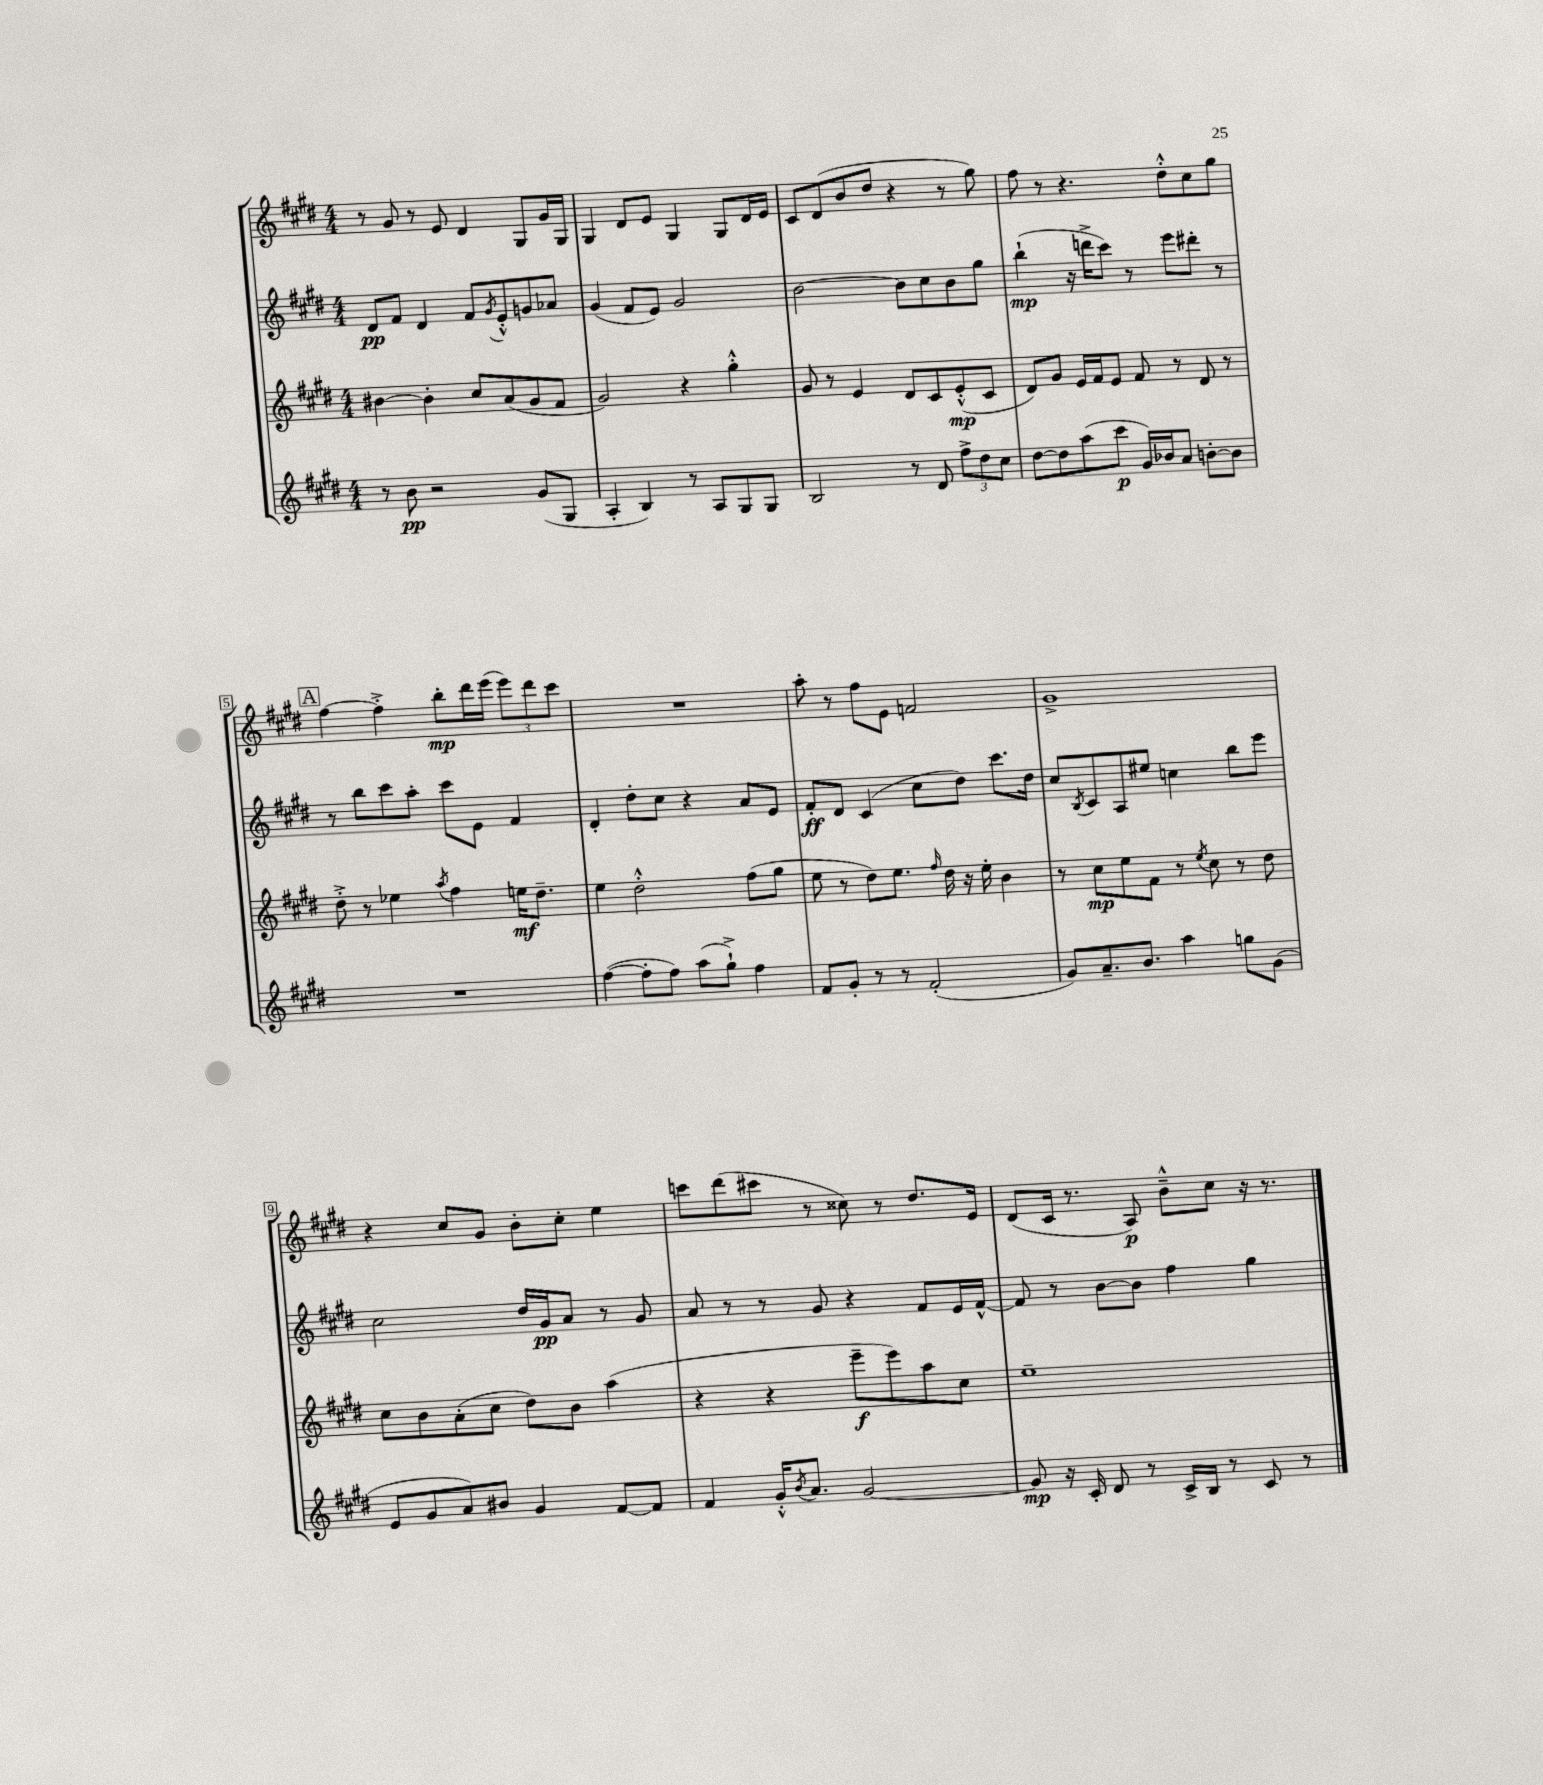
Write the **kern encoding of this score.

**kern	**kern	**kern	**kern
*staff4	*staff3	*staff2	*staff1
*clefG2	*clefG2	*clefG2	*clefG2
*k[f#c#g#d#]	*k[f#c#g#d#]	*k[f#c#g#d#]	*k[f#c#g#d#]
*M4/4	*M4/4	*M4/4	*M4/4
8r	[4b#	8d#	8r
8b	.	8f#	8g#
2r	4b#']	4d#	8r
.	.	.	8e
.	8cc#	8f#	4d#
.	.	8qg#	.
.	(8a	8e'^^	.
(8g#	8g#	8g	8G#
8G#	8f#	8a-	16g#
.	.	.	16G#
=	=	=	=
4A'	2g#)	(4g#	4G#
4B)	.	8f#	8d#
.	.	8e)	8e
8r	4r	2g#	4G#
8A	.	.	.
8G#	4gg#'^^	.	8G#
8G#	.	.	16d#
.	.	.	16e
=	=	=	=
2B	8g#	[2b	8c#
.	8r	.	(8d#
.	4e	.	8b
.	.	.	8dd#
8r	8d#	8b]	4r
8d#	8c#	8cc#	.
12ff#^	(8e'^^	8b	8r
12dd#	.	.	.
.	8c#	8gg#	8gg#)
12cc#	.	.	.
=	=	=	=
[8dd#	8d#)	(4bb`	8ff#
8dd#]	8g#	.	8r
(8aa	16e	16r	4.r
.	16f#	16ddd^	.
8ccc#	8e	8ccc#)	.
16g#)	8f#	8r	.
16b-	.	.	.
8a	8r	8eee	8dd#'^^
[8b'	8d#	8ddd#'	8cc#
8b]	8r	8r	8gg#
=	=	=	=
1r	8dd#'^	8r	[4ff#
.	8r	8bb	.
.	4ee-	8ccc#	4ff#'^]
.	.	8aa'	.
.	8qaa	.	.
.	4ff#	8ccc#	8bb'
.	.	8e	16ddd#
.	.	.	(16eee
.	16ee	4f#	12eee)
.	8.dd#~	.	.
.	.	.	12ddd#
.	.	.	12ccc#
=	=	=	=
([4ff#	4ee	4d#'	1r
8ff#']	2dd#'^^	8dd#'	.
8ff#)	.	8cc#	.
(8aa	.	4r	.
8gg#`^)	.	.	.
4ff#	(8ff#	8a	.
.	8gg#	8e	.
=	=	=	=
8f#	8ee	8f#'	8aa'
8g#'	8r	8d#	8r
8r	8dd#)	(4c#	8ff#
8r	8.ee	.	8e
(2f#'	.	8cc#	2f
.	16qqff#	.	.
.	16dd#	.	.
.	16r	8dd#)	.
.	16ee'	.	.
.	4b	8.ccc#	.
.	.	16dd#	.
=	=	=	=
8g#)	8r	8cc#	1g#^
.	.	8qB	.
8.a~	8cc#	8c#	.
.	8ee	8A	.
8.b	.	.	.
.	8f#	8ee#	.
4aa	8r	4cc	.
.	8qee	.	.
.	8cc#	.	.
8gg	8r	8bb	.
(8g#	8dd#	8eee	.
=	=	=	=
8e	8cc#	2cc#	4r
8g#	8b	.	.
8a)	(8a'	.	8cc#
8b#	8cc#	.	8g#
4g#	8dd#)	16dd#	8b'
.	.	16g#	.
.	8b	8a	8cc#'
[8f#	(4aa	8r	4ee
8f#]	.	8g#	.
=	=	=	=
4f#	4r	8a	8ccc
.	.	8r	(8ddd#
16g#'^^	4r	8r	8ccc#
8qb	.	.	.
8.a	.	.	.
.	.	8g#	8r
[2g#	8eee~	4r	8cc##)
.	8eee)	.	8r
.	8aa	8f#	8.dd#
.	8cc#	16e	.
.	.	[16f#^^	16e
=	=	=	=
8g#]	1ee~	8f#]	(8d#
16r	.	8r	16c#
16c#'	.	.	8.r
8d#	.	[8b	.
8r	.	8b]	8A)
16c#^	.	4ff#	8b~^^
16B	.	.	.
8r	.	.	8cc#
8c#	.	4gg#	16r
.	.	.	8.r
8r	.	.	.
==	==	==	==
*-	*-	*-	*-
